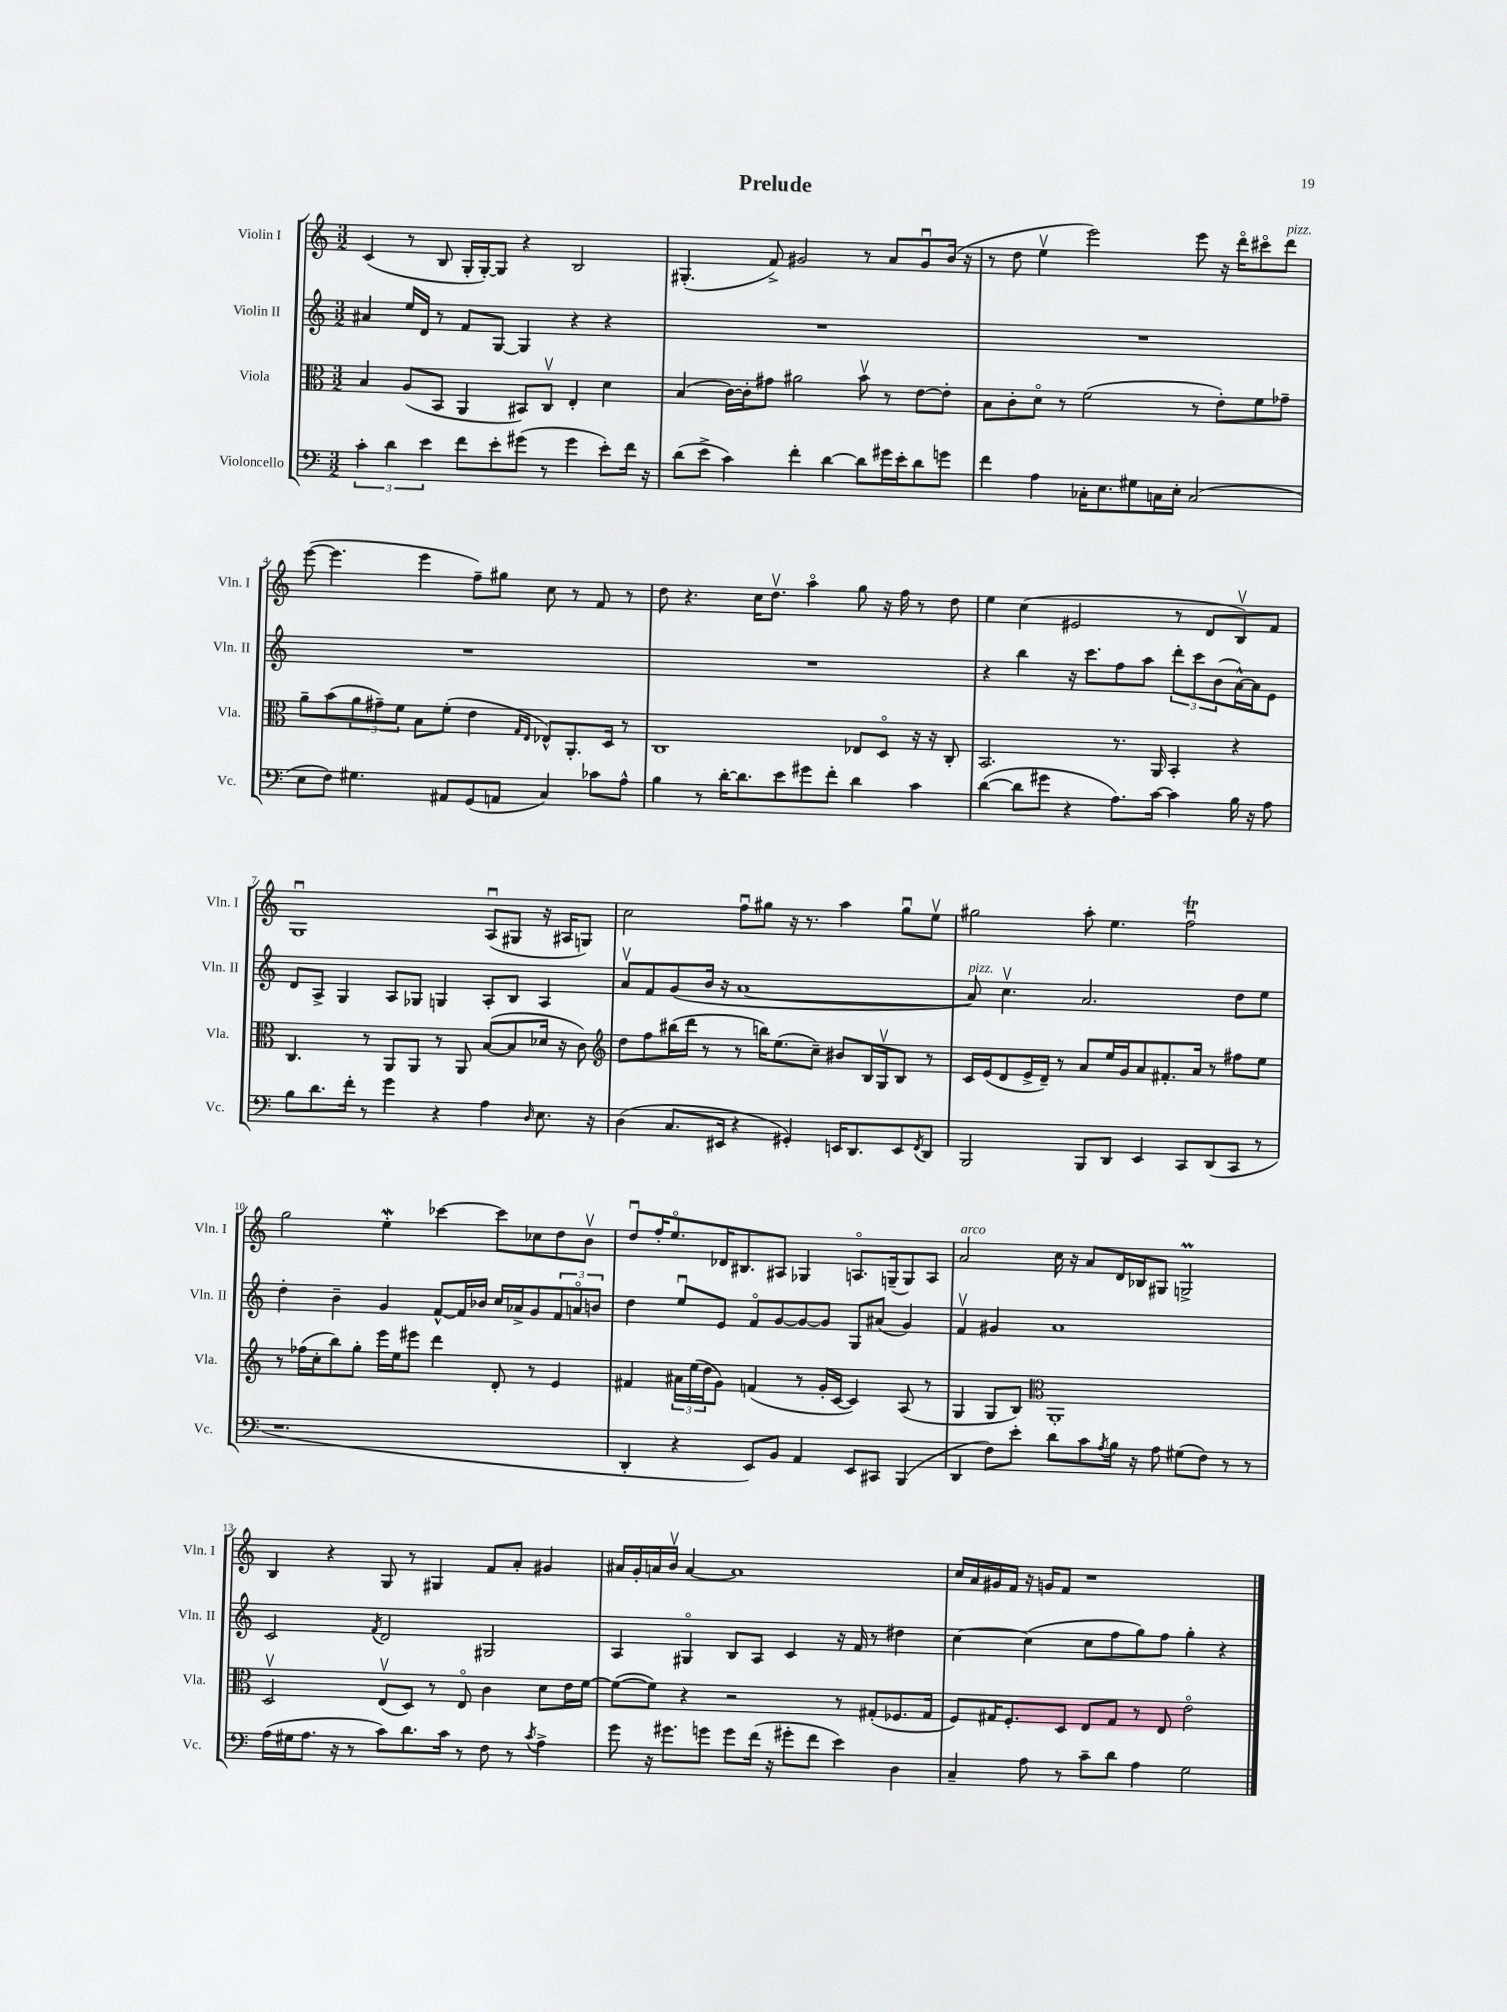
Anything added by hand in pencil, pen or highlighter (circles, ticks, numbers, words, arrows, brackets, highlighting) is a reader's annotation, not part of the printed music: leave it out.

**kern	**kern	**kern	**kern
*staff4	*staff3	*staff2	*staff1
*clefF4	*clefC3	*clefG2	*clefG2
*k[]	*k[]	*k[]	*k[]
*M3/2	*M3/2	*M3/2	*M3/2
6c'	4B	4a#	(4c
6d	.	.	.
.	(8A	16ee	8r
.	.	16d	.
6e	.	.	.
.	8BB	8r	8B
8f	4AA	8f	16G'
.	.	.	[16G')
8e'	.	[8G	8G]
(8g#	8BB#)	4G]	4r
8r	8Cv	.	.
4g#	4E'	4r	2B
8e')	4d	4r	.
16f	.	.	.
16r	.	.	.
=	=	=	=
(8d	(4B	1.r	(4.G#'
8e^	.	.	.
4c)	[16c)	.	.
.	16c']	.	.
.	8g#	.	8f^)
4f'	2a#	.	2g#
[4d	.	.	.
8d]	8bv	.	8r
16g#	8r	.	8a
16e'	.	.	.
8d	[8e	.	8g#u
8g	8e']	.	(16b
.	.	.	16r
=	=	=	=
4f	8B	1.r	8r
.	8c'	.	8dd
4A	8do	.	4eev
.	8r	.	.
16C-'	(2f	.	2eee)
8.E	.	.	.
8G#	.	.	.
16C	.	.	.
16E'	.	.	.
(2C	8r	.	8eee
.	8e')	.	16r
.	.	.	16dddo
.	8f	.	8ccc#o
.	8g-~	.	8ddd
=	=	=	=
8E	8a~	1.r	([8eee
8F)	(8b	.	4.eee]
4.G#	12a	.	.
.	12g#~)	.	.
.	12f	.	.
.	8B	.	4eee
8AA#	(8f'	.	.
(8GG	4e	.	8ff~)
8AA	.	.	8gg#
.	16qqG	.	.
.	16qqE	.	.
4C)	8E-^^)	.	8cc
.	8.AA'	.	8r
8c-	.	.	8f
.	16D	.	.
8A^^	8r	.	8r
=	=	=	=
4B	1C	1.r	8dd
.	.	.	4.r
8r	.	.	.
[16d'	.	.	.
8.d]	.	.	.
.	.	.	16cc
.	.	.	8.ddv
8e	.	.	.
8g#	.	.	4aao
8f'	.	.	.
4d	8E-	.	8gg
.	8Do	.	16r
.	.	.	16ff
4c	16r	.	8r
.	16r	.	.
.	8C'	.	8dd
=	=	=	=
([4d	2.BB	4r	4ee
8d]	.	4bb	(4cc
8g#	.	.	.
4r	.	16r	2e#
.	.	8.ccc	.
8.A)	8.r	8ff	.
.	.	8aa	.
[16c	16AA	.	.
4c]	4BB'	12ddd'	8r
.	.	12ccc	.
.	.	.	8d
.	.	(12b	.
16B	4r	[16a^^)	8Bv)
16r	.	16a]	.
8A	.	8e	8f
=	=	=	=
8B	4.C	8d	1Gu
8.d	.	8A^	.
.	.	4G	.
16f'	.	.	.
8r	8r	.	.
4g	8AA	8A	.
.	8AA	8G-	.
4r	8r	4G	.
.	8AA	.	.
4A	([8B	8A'	(8Au
.	8B]	8B	8G#
16qqD	.	.	.
8.E	16d-	4A	16r
.	16r	.	16A#
.	8c)	.	8G)
16r	.	.	.
=	=	=	=
*	*clefG2	*	*
(4D	8dd	8av	2cc
.	8ff	8f	.
8.C	(16bb#	(8g	.
.	16ddd	.	.
.	8r	16b	.
16EE#	.	16r	.
4r	8r	[1a	8ffu
.	16bb)	.	8gg#
.	(8.ee	.	.
4GG#')	.	.	16r
.	.	.	8.r
.	8cc~)	.	.
16EE	8b#	.	4aa
8.DD	.	.	.
.	16B	.	.
.	16Gv	.	.
8EE	8B	.	8gg#u
8qFF	.	.	.
8DD	8r	.	8eev
=	=	=	=
2BBB	16c	8a])	2gg#
.	(16e	.	.
.	8d	4.ccv	.
.	16e^	.	.
.	16d~)	.	.
.	8r	.	.
8BBB	8a	2.a	8aa'
8DD	16ee	.	4.ee
.	16g	.	.
4EE	8a	.	.
.	8.f#'	.	.
8CC	.	.	2ffu
.	16a	.	.
(8DD	8r	.	.
8CC	8ff#	8dd	.
8r	8ee	8ee	.
=	=	=	=
1.r	8r	4dd'	2gg
.	(16ff-	.	.
.	16cc'	.	.
.	8bb)	4b~	.
.	8gg'	.	.
.	16eee	4g	4ee'
.	16ee	.	.
.	8eee#	.	.
.	4ddd	[8f^^	[4ccc-
.	.	16f]	.
.	.	16b-	.
.	8d'	16cc	8ccc-]
.	.	16a-^	.
.	8r	8g	8cc-
.	4e	12f	8dd
.	.	12ao	.
.	.	.	8bv
.	.	12b	.
=	=	=	=
4DD'	4f#	4dd	8ddu
.	.	.	16ff'
.	.	.	8.eeo
4r	24a#	8eeu	.
.	(24ee	.	.
.	24dd	.	.
.	8g)	8e	16d-
.	.	.	8.B#
8EE)	(4f	8fo	.
8BB	.	[8g	8A#
4AA	8r	8g_	4G-
.	16g'	8g]	.
.	[16c	.	.
8EE	4c])	8G	8.Ao
8CC#	.	(8a#	.
.	.	.	(16G~
(4BBB	(8A	4g)	8G)
.	8r	.	8A
=	=	=	=
4DD	4G	4fv	2a
8F)	8G	4g#	.
8e'	8B)	.	.
*	*clefC3	*	*
8d	1AA'	1a	16cc
.	.	.	16r
8c	.	.	8a
8qA	.	.	.
16B	.	.	16d
16r	.	.	16B-
8A	.	.	8G#
(8G#	.	.	2G^
8F)	.	.	.
8r	.	.	.
8r	.	.	.
=	=	=	=
(16A	2Dv	2c	4B
16G#	.	.	.
8.A	.	.	.
.	.	.	4r
16r	.	.	.
8r	.	.	.
.	.	8qf	.
8c)	(8Ev	2d	8G
8.d	8D)	.	8r
.	8r	.	4G#
16c	.	.	.
8r	8Eo	.	.
8F	4c	2G#	8f
8r	.	.	8a'
8qc	.	.	.
4A^	8d	.	4g#
.	16e	.	.
.	[16f	.	.
=	=	=	=
8g	(8f_	4A	16a#
.	.	.	16g'
16r	8f])	.	16a
8.g#	.	.	16bv
.	4r	4G#o	[4a
8g	.	.	.
8g	2r	8B	1a]
(16f	.	8A	.
16r	.	.	.
8g#'	.	4c	.
8f	.	.	.
4e)	8r	16r	.
.	.	16f	.
.	(8G#'	8r	.
4D	8.F-	4dd#	.
.	16G#	.	.
=	=	=	=
4C~	8F)	[4cc	16cc
.	.	.	16a
.	16G#	.	16g#
.	8.F'	.	16f
8A	.	(4cc]	16r
.	.	.	16g
8r	8D	.	8f
8c~	8E	8cc	1r
8d	8G#	8ff	.
4A	8r	8gg)	.
.	8E	8ff	.
2G	2eo	4gg'	.
.	.	4r	.
==	==	==	==
*-	*-	*-	*-
